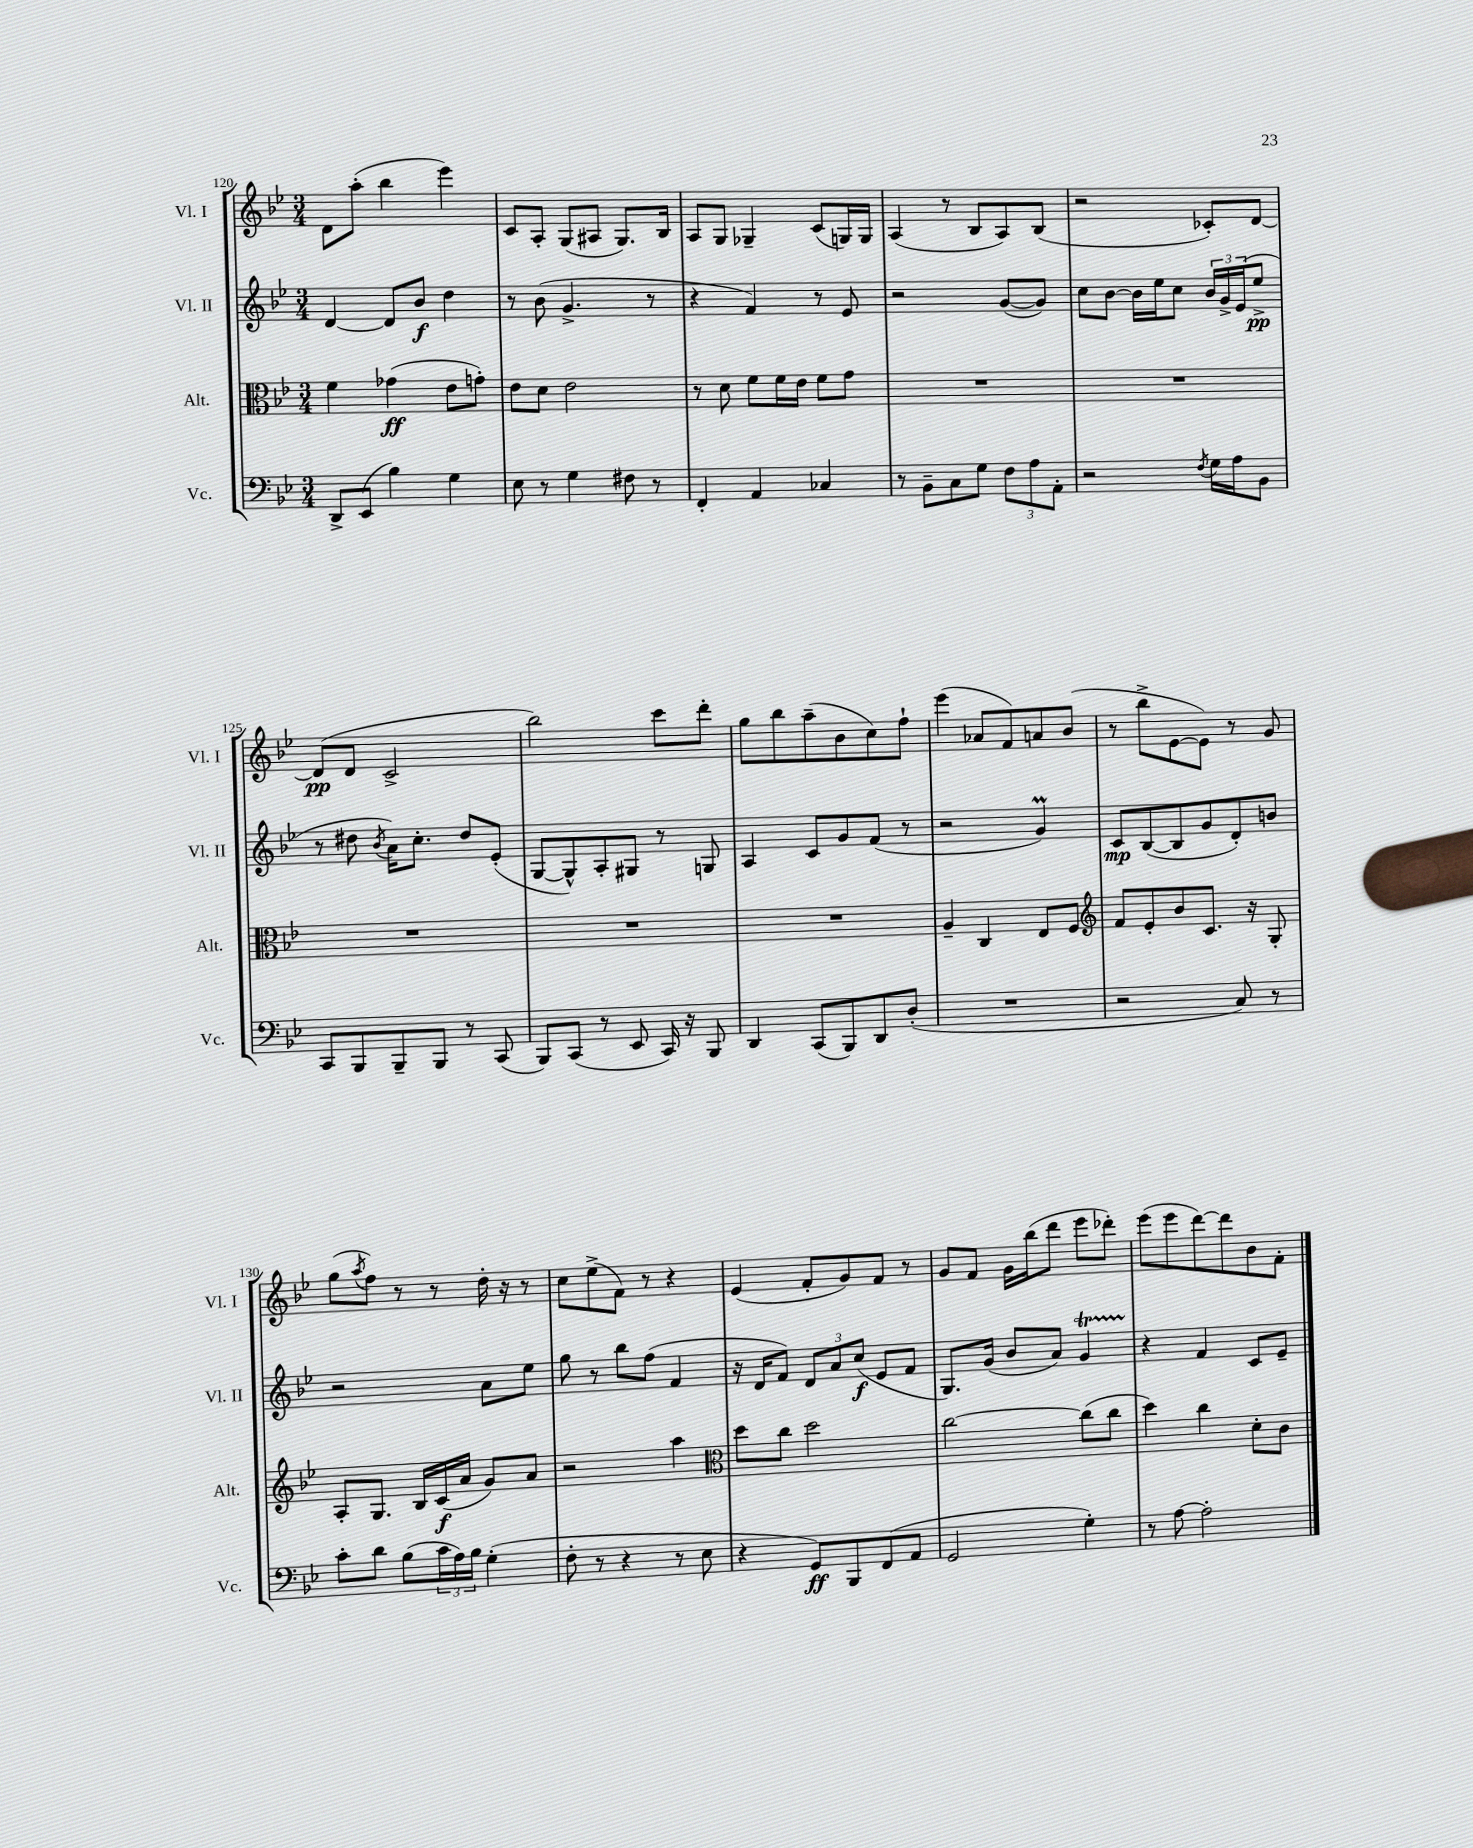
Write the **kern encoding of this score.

**kern	**dynam	**kern	**dynam	**kern	**dynam	**kern	**dynam
*part4	*part4	*part3	*part3	*part2	*part2	*part1	*part1
*staff4	*staff4	*staff3	*staff3	*staff2	*staff2	*staff1	*staff1
*I"Vc.	*	*I"Alt.	*	*I"Vl. II	*	*I"Vl. I	*
*I'Vc.	*	*I'Alt.	*	*I'Vl. II	*	*I'Vl. I	*
*clefF4	*	*clefC3	*	*clefG2	*	*clefG2	*
*k[b-e-]	*	*k[b-e-]	*	*k[b-e-]	*	*k[b-e-]	*
*M3/4	*	*M3/4	*	*M3/4	*	*M3/4	*
=120	=120	=120	=120	=120	=120	=120	=120
8DD^/L	.	4f\	.	[4d/	.	8d\L	.
(8EE-/J	.	.	.	.	.	(8aa'\J	.
4B-\)	.	(4g-X\	ff	8d/L]	.	4bb-\	.
.	.	.	.	8b-/J	f	.	.
4G\	.	8e-\L	.	4dd\	.	4eee-\)	.
.	.	8gn'\J)	.	.	.	.	.
=121	=121	=121	=121	=121	=121	=121	=121
8E-\	.	8e-\L	.	8r	.	8c/L	.
8r	.	8d\J	.	(8b-\	.	8A'/J	.
4G\	.	2e-\	.	4.g^/	.	(8G/L	.
.	.	.	.	.	.	8A#X/J	.
8F#X\	.	.	.	.	.	8.G/L)	.
8r	.	.	.	8r	.	.	.
.	.	.	.	.	.	16B-/Jk	.
=122	=122	=122	=122	=122	=122	=122	=122
4FF'/	.	8r	.	4r	.	8A/L	.
.	.	8d\	.	.	.	8G/J	.
4AA/	.	8f\L	.	4f/)	.	4G-X~/	.
.	.	16f\L	.	.	.	.	.
.	.	16e-\JJ	.	.	.	.	.
4C-X/	.	8f\L	.	8r	.	(8c/L	.
.	.	8g\J	.	8e-/	.	16Gn/L)	.
.	.	.	.	.	.	16G/JJ	.
=123	=123	=123	=123	=123	=123	=123	=123
8r	.	2.r	.	2r	.	(4A/	.
8BB-~\L	.	.	.	.	.	.	.
8C\	.	.	.	.	.	8r	.
8G\J	.	.	.	.	.	8B-/L	.
12F\L	.	.	.	([8g/L	.	8A/)	.
12A\	.	.	.	.	.	.	.
.	.	.	.	8g/J])	.	(8B-/J	.
12AA'\J	.	.	.	.	.	.	.
=124	=124	=124	=124	=124	=124	=124	=124
2r	.	2.r	.	8cc\L	.	2r	.
.	.	.	.	[8b-\J	.	.	.
.	.	.	.	16b-\LL]	.	.	.
.	.	.	.	16ee-\J	.	.	.
.	.	.	.	8cc\J	.	.	.
8qF/	.	.	.	.	.	.	.
16G\LL	.	.	.	24b-/LL	.	8c-X'/L)	.
.	.	.	.	24g^/	.	.	.
16A\J	.	.	.	.	.	.	.
.	.	.	.	(24e-/J	.	.	.
8BB-\J	.	.	.	8ee-^/J	pp	[8d/J	.
!!LO:LB:g=z
=125	=125	=125	=125	=125	=125	=125	=125
8CC/L	.	2.r	.	8r	.	(8d/L]	pp
8BBB-/	.	.	.	8dd#X\	.	8d/J	.
.	.	.	.	8qb-/	.	.	.
8BBB-~/	.	.	.	16a\KL)	.	2c^/	.
.	.	.	.	8.cc'\J	.	.	.
8BBB-/J	.	.	.	.	.	.	.
8r	.	.	.	8dd#/L	.	.	.
(8CC/	.	.	.	(8e-'/J	.	.	.
=126	=126	=126	=126	=126	=126	=126	=126
8BBB-/L)	.	2.r	.	[8G/L	.	2bb-\)	.
(8CC/J	.	.	.	8G^^/])	.	.	.
8r	.	.	.	8A'/	.	.	.
8EE-/	.	.	.	8G#X/J	.	.	.
16CC/)	.	.	.	8r	.	8ccc\L	.
16r	.	.	.	.	.	.	.
8BBB-/	.	.	.	8Gn/	.	8ddd'\J	.
=127	=127	=127	=127	=127	=127	=127	=127
4DD/	.	2.r	.	4A/	.	8gg\L	.
.	.	.	.	.	.	8bb-\	.
(8CC/L	.	.	.	8c/L	.	(8aa~\	.
8BBB-/)	.	.	.	8g/	.	8b-\	.
8DD/	.	.	.	(8f/J	.	8cc\)	.
(8D'/J	.	.	.	8r	.	8ff`\J	.
=128	=128	=128	=128	=128	=128	=128	=128
2.r	.	4A~/	.	2r	.	(4eee-\	.
.	.	4C/	.	.	.	8a-X/L	.
.	.	.	.	.	.	8f/)	.
.	.	8E-/L	.	4gM/)	.	8an/	.
.	.	8F/J	.	.	.	(8b-/J	.
=129	=129	=129	=129	=129	=129	=129	=129
*	*	*clefG2	*	*	*	*	*
2r	.	8f/L	.	8c/L	mp	8r	.
.	.	8e-'/	.	([8B-/	.	8bb-^\L	.
.	.	8b-/	.	8B-/]	.	[8e-\	.
.	.	8.c/J	.	8g/	.	8e-\J])	.
8C/)	.	.	.	8d'/)	.	8r	.
.	.	16r	.	.	.	.	.
8r	.	8G'/	.	8bn/J	.	8g/	.
!!LO:LB:g=z
=130	=130	=130	=130	=130	=130	=130	=130
8c'\L	.	8A'/L	.	2r	.	(8gg\L	.
.	.	.	.	.	.	8qaa/	.
8d\J	.	8.G/J	.	.	.	8ff\J)	.
(8B-\L	.	.	.	.	.	8r	.
.	.	16B-/LL	.	.	.	.	.
24c\L	.	(16c/	f	.	.	8r	.
24A\)	.	.	.	.	.	.	.
.	.	16a/JJ	.	.	.	.	.
24B-\JJ	.	.	.	.	.	.	.
(4G'\	.	8g/L)	.	8a\L	.	16dd'\	.
.	.	.	.	.	.	16r	.
.	.	8a/J	.	8ee-\J	.	8r	.
=131	=131	=131	=131	=131	=131	=131	=131
8F'\	.	2r	.	8gg\	.	8cc\L	.
8r	.	.	.	8r	.	(8ee-^\	.
4r	.	.	.	8bb-\L	.	8f\J)	.
.	.	.	.	(8ff\J	.	8r	.
8r	.	4aa\	.	4f/	.	4r	.
8E-\	.	.	.	.	.	.	.
=132	=132	=132	=132	=132	=132	=132	=132
*	*	*clefC3	*	*	*	*	*
4r	.	8dd\L	.	16r	.	(4e-/	.
.	.	.	.	16d/KL	.	.	.
.	.	8cc\J	.	8f/J)	.	.	.
8GG/L)	ff	2dd\	.	12d/L	.	8f'/L	.
.	.	.	.	12a/	.	.	.
8BBB-/	.	.	.	.	.	8g/)	.
.	.	.	.	(12cc/J	f	.	.
(8FF/	.	.	.	8e-/L	.	8f/J	.
8AA/J	.	.	.	8f/J	.	8r	.
=133	=133	=133	=133	=133	=133	=133	=133
2GG/	.	[2cc\	.	8.G/L)	.	8g/L	.
.	.	.	.	.	.	8f/J	.
.	.	.	.	(16g/Jk	.	.	.
.	.	.	.	8b-/L	.	16g\LL	.
.	.	.	.	.	.	(16bb-\J	.
.	.	.	.	8a/J)	.	8ddd\J	.
4G'\)	.	(8cc\L]	.	4gT/	.	8eee-\L	.
.	.	8cc\J	.	.	.	8ddd-X'\J)	.
=134	=134	=134	=134	=134	=134	=134	=134
8r	.	4dd\)	.	4r	.	(8eee-\L	.
[8A\	.	.	.	.	.	8eee-\	.
2A'\]	.	4cc\	.	4f/	.	[8ddd\)	.
.	.	.	.	.	.	8ddd\]	.
.	.	8d'\L	.	8c/L	.	8b-\	.
.	.	8c\J	.	8e-~/J	.	8f'\J	.
==	==	==	==	==	==	==	==
*-	*-	*-	*-	*-	*-	*-	*-
